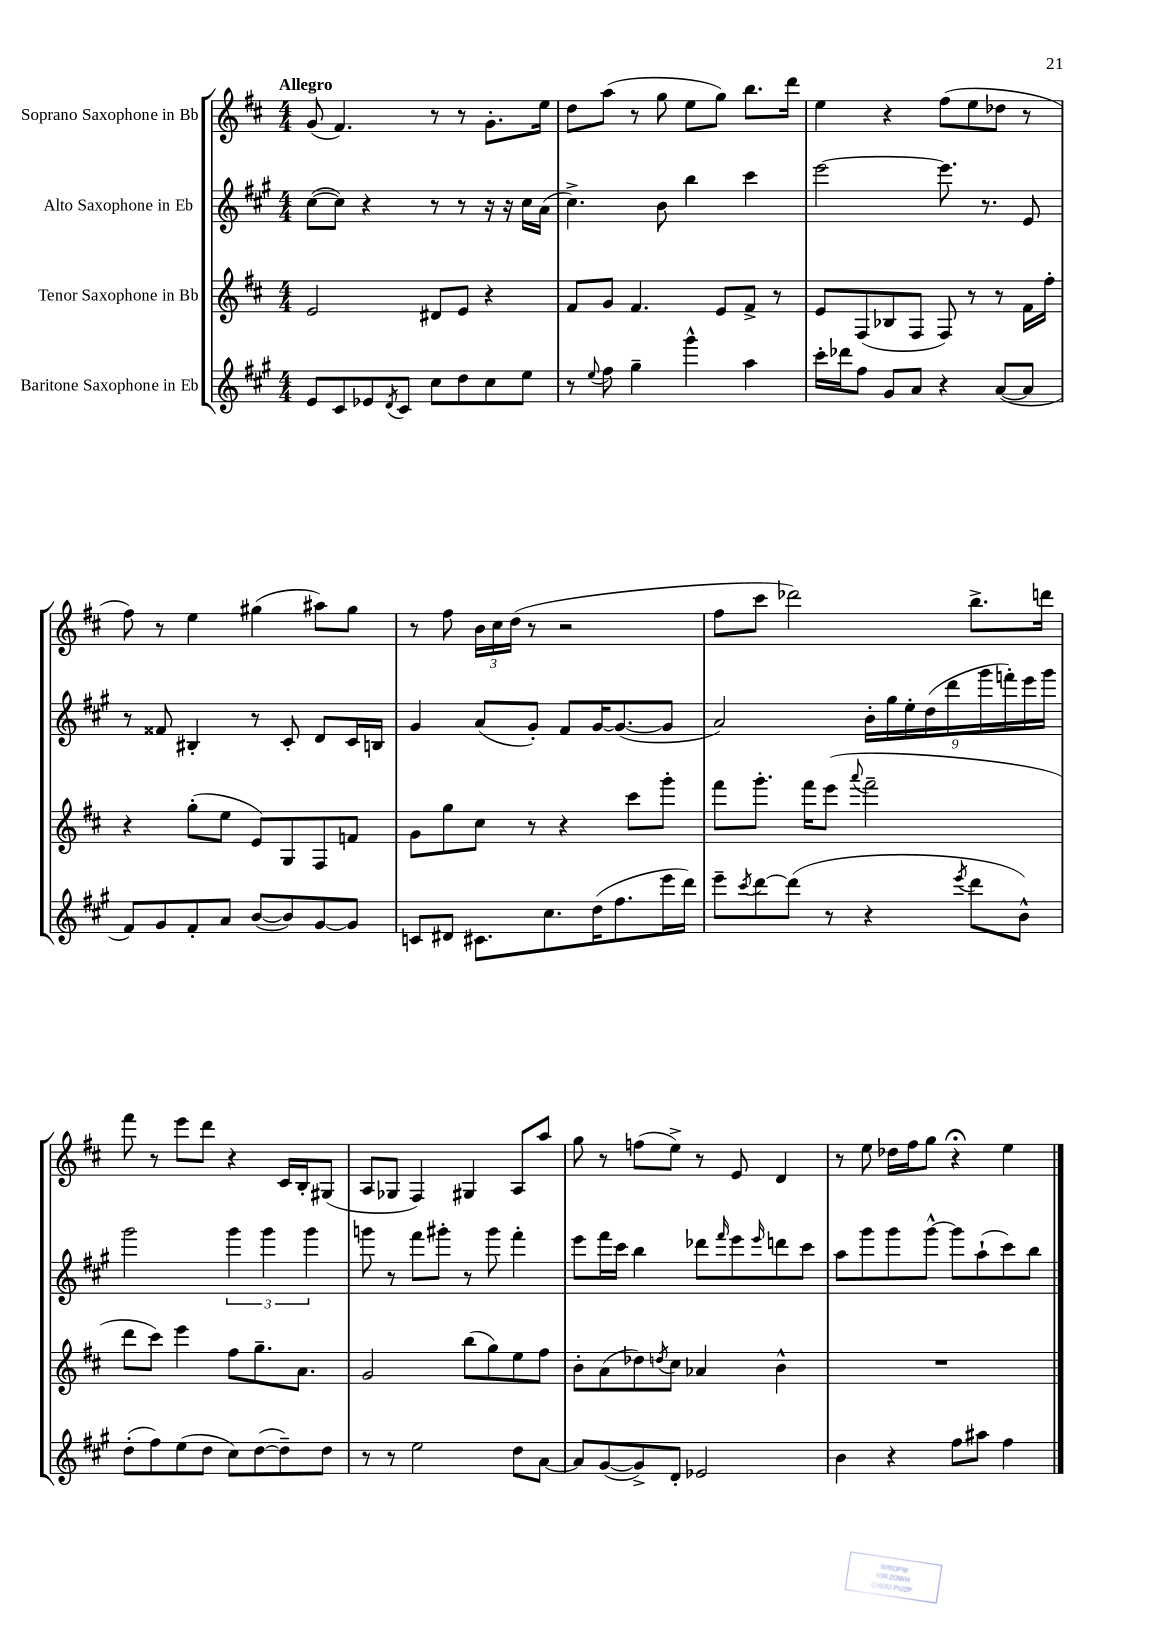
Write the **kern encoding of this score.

**kern	**kern	**kern	**kern
*part4	*part3	*part2	*part1
*staff4	*staff3	*staff2	*staff1
*I"Baritone Saxophone in Eb	*I"Tenor Saxophone in Bb	*I"Alto Saxophone in Eb	*I"Soprano Saxophone in Bb
*clefG2	*clefG2	*clefG2	*clefG2
*k[f#c#g#]	*k[f#c#]	*k[f#c#g#]	*k[f#c#]
*M4/4	*M4/4	*M4/4	*M4/4
=1	=1	=1	=1
!	!	!	!LO:TX:a:B:t=Allegro
8e/L	2e/	([8cc#\L	(8g/
8c#/	.	8cc#\J])	4.f#/)
8e-X/	.	4r	.
8qd/	.	.	.
8c#/J	.	.	.
8cc#\L	8d#X/L	8r	8r
8dd\	8e/J	8r	8r
8cc#\	4r	16r	8.g'\L
.	.	16r	.
8ee\J	.	16cc#\LL	.
.	.	(16a\JJ	16ee\Jk
=2	=2	=2	=2
8r	8f#/L	4.cc#^\)	8dd\L
8qqee/	.	.	.
8ff#\	8g/J	.	(8aa\J
4gg#~\	4.f#/	.	8r
.	.	8b\	8gg\
4ggg#^^\	.	4bb\	8ee\L
.	8e/L	.	8gg\J)
4aa\	8f#^/J	4ccc#\	8.bb\L
.	8r	.	.
.	.	.	16ddd\Jk
=3	=3	=3	=3
16ccc#'\LL	8e/L	[2eee\	4ee\
16ddd-X\J	.	.	.
8ff#\J	(8F#/	.	.
8g#/L	8B-X/	.	4r
8a/J	8F#/J	.	.
4r	8F#/)	8.eee\]	(8ff#\L
.	8r	.	8ee\
.	.	8.r	.
([8a/L	8r	.	8dd-X\J
8a/J]	16f#\LL	8e/	8r
.	16ff#'\JJ	.	.
!!LO:LB:g=z
=4	=4	=4	=4
8f#/L)	4r	8r	8ff#\)
8g#/	.	8f##X/	8r
8f#'/	(8gg'\L	4B#X'/	4ee\
8a/J	8ee\J	.	.
([8b/L	8e/L)	8r	(4gg#X\
8b/])	8G/	8c#'/	.
[8g#/	8F#/	8d/L	8aa#X\L)
8g#/J]	8fn/J	16c#/L	8gg#\J
.	.	16Bn/JJ	.
=5	=5	=5	=5
8cn/L	8g\L	4g#/	8r
8d#X/J	8gg\	.	8ff#\
8.c#X\L	8cc#\J	(8a/L	24b\LL
.	.	.	24cc#\
.	.	.	(24dd\JJ
.	8r	8g#'/J)	8r
8.cc#\	.	.	.
.	4r	8f#/L	2r
(16dd\K	.	[16g#/K	.
8.ff#\	.	(8.g#/_	.
.	8ccc#\L	.	.
16eee\L	8ggg'\J	8g#/J]	.
16ddd\JJ)	.	.	.
=6	=6	=6	=6
8eee~\L	8fff#\L	2a/)	8ff#\L
8qccc#/	.	.	.
[8ddd\	8.ggg'\J	.	8ccc#\J
(8ddd\J]	.	.	2ddd-X\)
.	16fff#\KL	.	.
8r	(8eee\J	.	.
.	8qqaaa/	.	.
4r	2fff#~\	18b'\LL	.
.	.	18gg#\	.
.	.	18ee'\	.
.	.	(18dd\	.
.	.	18ddd\	.
8qeee/	.	.	.
8ddd\L	.	.	8.bb^\L
.	.	18ggg#\	.
.	.	18fffn'\)	.
8b^^\J)	.	.	.
.	.	18eee\	.
.	.	.	16dddn\Jk
.	.	18ggg#\JJ	.
!!LO:LB:g=z
=7	=7	=7	=7
(8dd'\L	8ddd\L	2ggg#\	8fff#\
8ff#\)	8ccc#\J)	.	8r
(8ee\	4eee\	.	8eee\L
8dd\J	.	.	8ddd\J
8cc#\L)	8ff#\L	6ggg#\	4r
([8dd\	8.gg~\	.	.
.	.	6ggg#\	.
8dd~\])	.	.	16c#/LL
.	8.a\J	.	16B'/J
.	.	6ggg#\	.
8dd\J	.	.	(8G#X/J
=8	=8	=8	=8
8r	2g/	8gggn\	8A/L
8r	.	8r	8G-X/J
2ee\	.	8fff#\L	4F#/)
.	.	8ggg#X'\J	.
.	(8bb\L	8r	4G#X/
.	8gg\)	8ggg#\	.
8dd\L	8ee\	4fff#'\	8A/L
[8a\J	8ff#\J	.	8aa/J
=9	=9	=9	=9
8a/L]	8b'\L	8eee\L	8gg\
([8g#/	(8a\	16fff#\L	8r
.	.	16ccc#\JJ	.
8g#^/])	8dd-X\)	4bb\	(8ffn\L
.	8qddn/	.	.
8d'/J	8cc#\J	.	8ee^\J)
2e-X/	4a-X/	8ddd-X\L	8r
.	.	16qqfff#/	.
.	.	8eee\	8e/
.	.	16qqeee/	.
.	4b^^\	8dddn\	4d/
.	.	8ccc#\J	.
=10	=10	=10	=10
4b\	1r	8aa\L	8r
.	.	8ggg#\	8ee\
4r	.	8ggg#\	16dd-X\LL
.	.	.	16ff#\J
.	.	[8ggg#^^\J	8gg\J
8ff#\L	.	8ggg#\L]	4r;<
8aa#X\J	.	(8aa`\	.
4ff#\	.	8ccc#\)	4ee\
.	.	8bb\J	.
==	==	==	==
*-	*-	*-	*-
